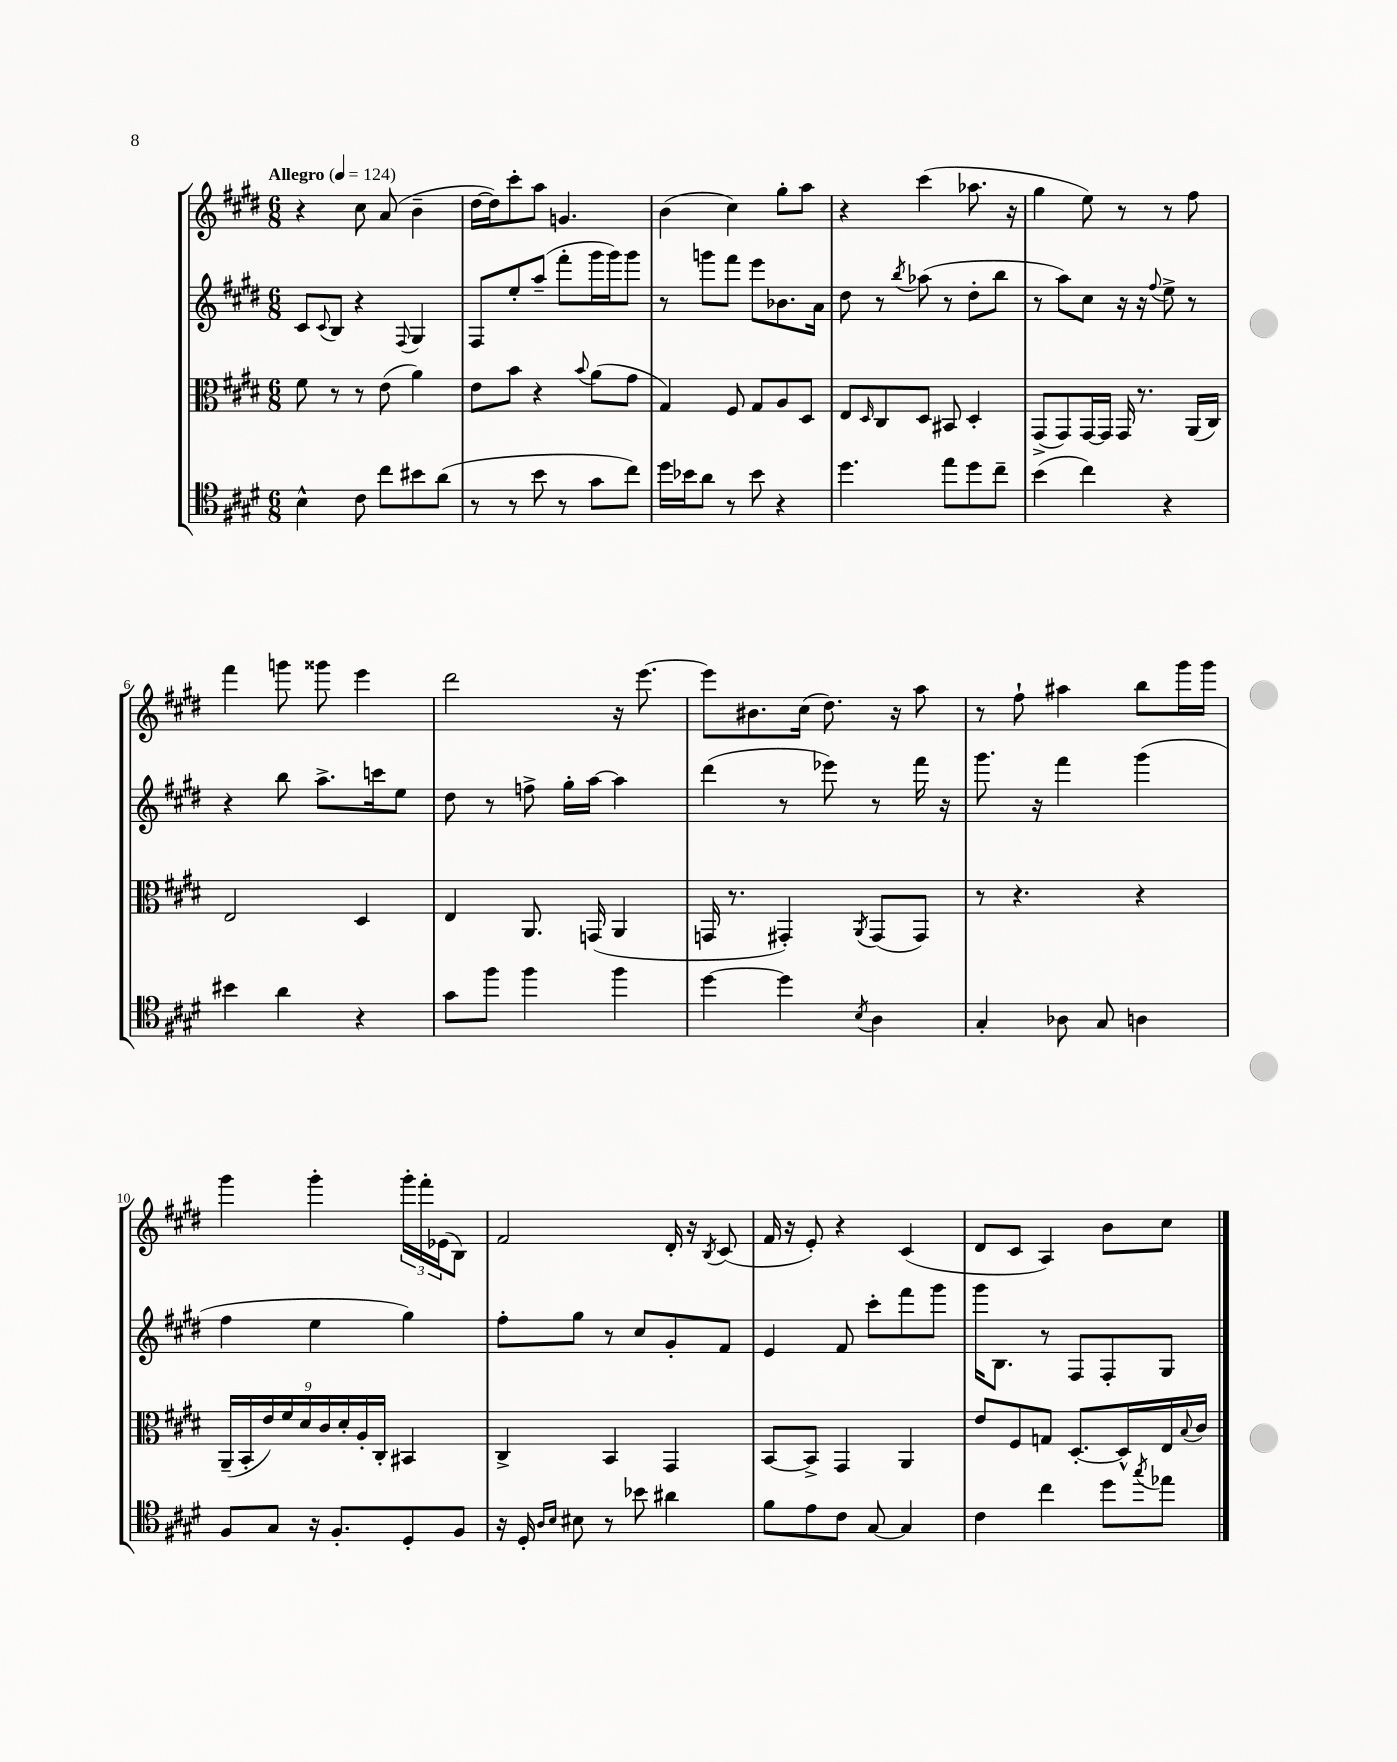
<<
\new StaffGroup <<
\new Staff = "s0" {
    \clef treble \key e \major \numericTimeSignature \time 6/8 \tempo "Allegro" 4 = 124
    r4 cis''8 a'8( b'4-- |
    dis''16~ dis''16) cis'''8-. a''8 g'4. |
    b'4( cis''4) gis''8-. a''8 |
    r4 cis'''4( aes''8. r16 |
    gis''4 e''8) r8 r8 fis''8 |
    fis'''4 g'''8 gisis'''8 e'''4 |
    dis'''2 r16 e'''8.~ |
    e'''8 bis'8. cis''16( dis''8.) r16 a''8 |
    r8 fis''8-! ais''4 b''8 gis'''16 gis'''16 |
    gis'''4 gis'''4-. \tuplet 3/2 { gis'''16-. fis'''16-. ees'16( } b8) |
    fis'2 dis'16-. r16 \acciaccatura { b8 } cis'8( |
    fis'16 r16 e'8-.) r4 cis'4( |
    dis'8 cis'8 a4) b'8 cis''8 \bar "|." |
}
\new Staff = "s1" {
    \clef treble \key e \major \numericTimeSignature \time 6/8
    cis'8 \appoggiatura { cis'8 } b8 r4 \appoggiatura { fis8 } gis4 |
    fis8 e''8-. a''8--( fis'''8-. gis'''16 gis'''16) gis'''8 |
    r8 g'''8 fis'''8 e'''8 bes'8. a'16 |
    dis''8 r8 \acciaccatura { b''8 } aes''8( r8 dis''8-. b''8 |
    r8 a''8) cis''8 r16 r16 \appoggiatura { fis''8 } e''8-> r8 |
    r4 b''8 a''8.-> c'''16 e''8 |
    dis''8 r8 f''8-> gis''16-. a''16~ a''4 |
    dis'''4( r8 ees'''8) r8 fis'''16 r16 |
    gis'''8. r16 fis'''4 gis'''4( |
    fis''4 e''4 gis''4) |
    fis''8-. gis''8 r8 cis''8 gis'8-. fis'8 |
    e'4 fis'8 cis'''8-. fis'''8 gis'''8 |
    gis'''16 b8. r8 fis8 fis8-. gis8 \bar "|." |
}
\new Staff = "s2" {
    \clef alto \key e \major \numericTimeSignature \time 6/8
    fis'8 r8 r8 e'8( a'4) |
    e'8 b'8 r4 \appoggiatura { b'8 } a'8( gis'8 |
    gis4) fis8 gis8 a8 dis8 |
    e8 \grace { dis16 } cis8 dis8 bis,8 dis4-. |
    gis,8->( gis,8) gis,16~ gis,16 gis,16 r8. a,16( cis16) |
    e2 dis4 |
    e4 a,8. g,16( a,4 |
    g,16 r8. gis,4-.) \acciaccatura { a,8 } gis,8( gis,8) |
    r8 r4. r4 |
    \tuplet 9/8 { a,16--( b,16-. e'16) fis'16 dis'16 cis'16 dis'16-. a16-. cis16-. } bis,4 |
    cis4-> b,4 gis,4 |
    b,8~ b,8-> gis,4 a,4 |
    e'8 fis8 g8 dis8.~-. dis16-^ e16 \appoggiatura { b8 } cis'16 \bar "|." |
}
\new Staff = "s3" {
    \clef tenor \key e \major \numericTimeSignature \time 6/8
    b4-^ cis'8 cis''8 bis'8 a'8( |
    r8 r8 b'8 r8 gis'8 cis''8) |
    dis''16 bes'16 a'8 r8 bes'8 r4 |
    dis''4. e''8 dis''8 cis''8-- |
    b'4( cis''4) r4 |
    bis'4 a'4 r4 |
    gis'8 fis''8 fis''4 fis''4 |
    dis''4~ dis''4 \acciaccatura { b8 } a4 |
    gis4-. aes8 gis8 a4 |
    fis8 gis8 r16 fis8.-. dis8-. fis8 |
    r16 dis16-. \grace { a16 b16 } bis8 r8 bes'8 ais'4 |
    fis'8 e'8 cis'8 gis8~ gis4 |
    cis'4 cis''4 dis''8 \acciaccatura { gis''8 } ees''8 \bar "|." |
}
>>
>>
